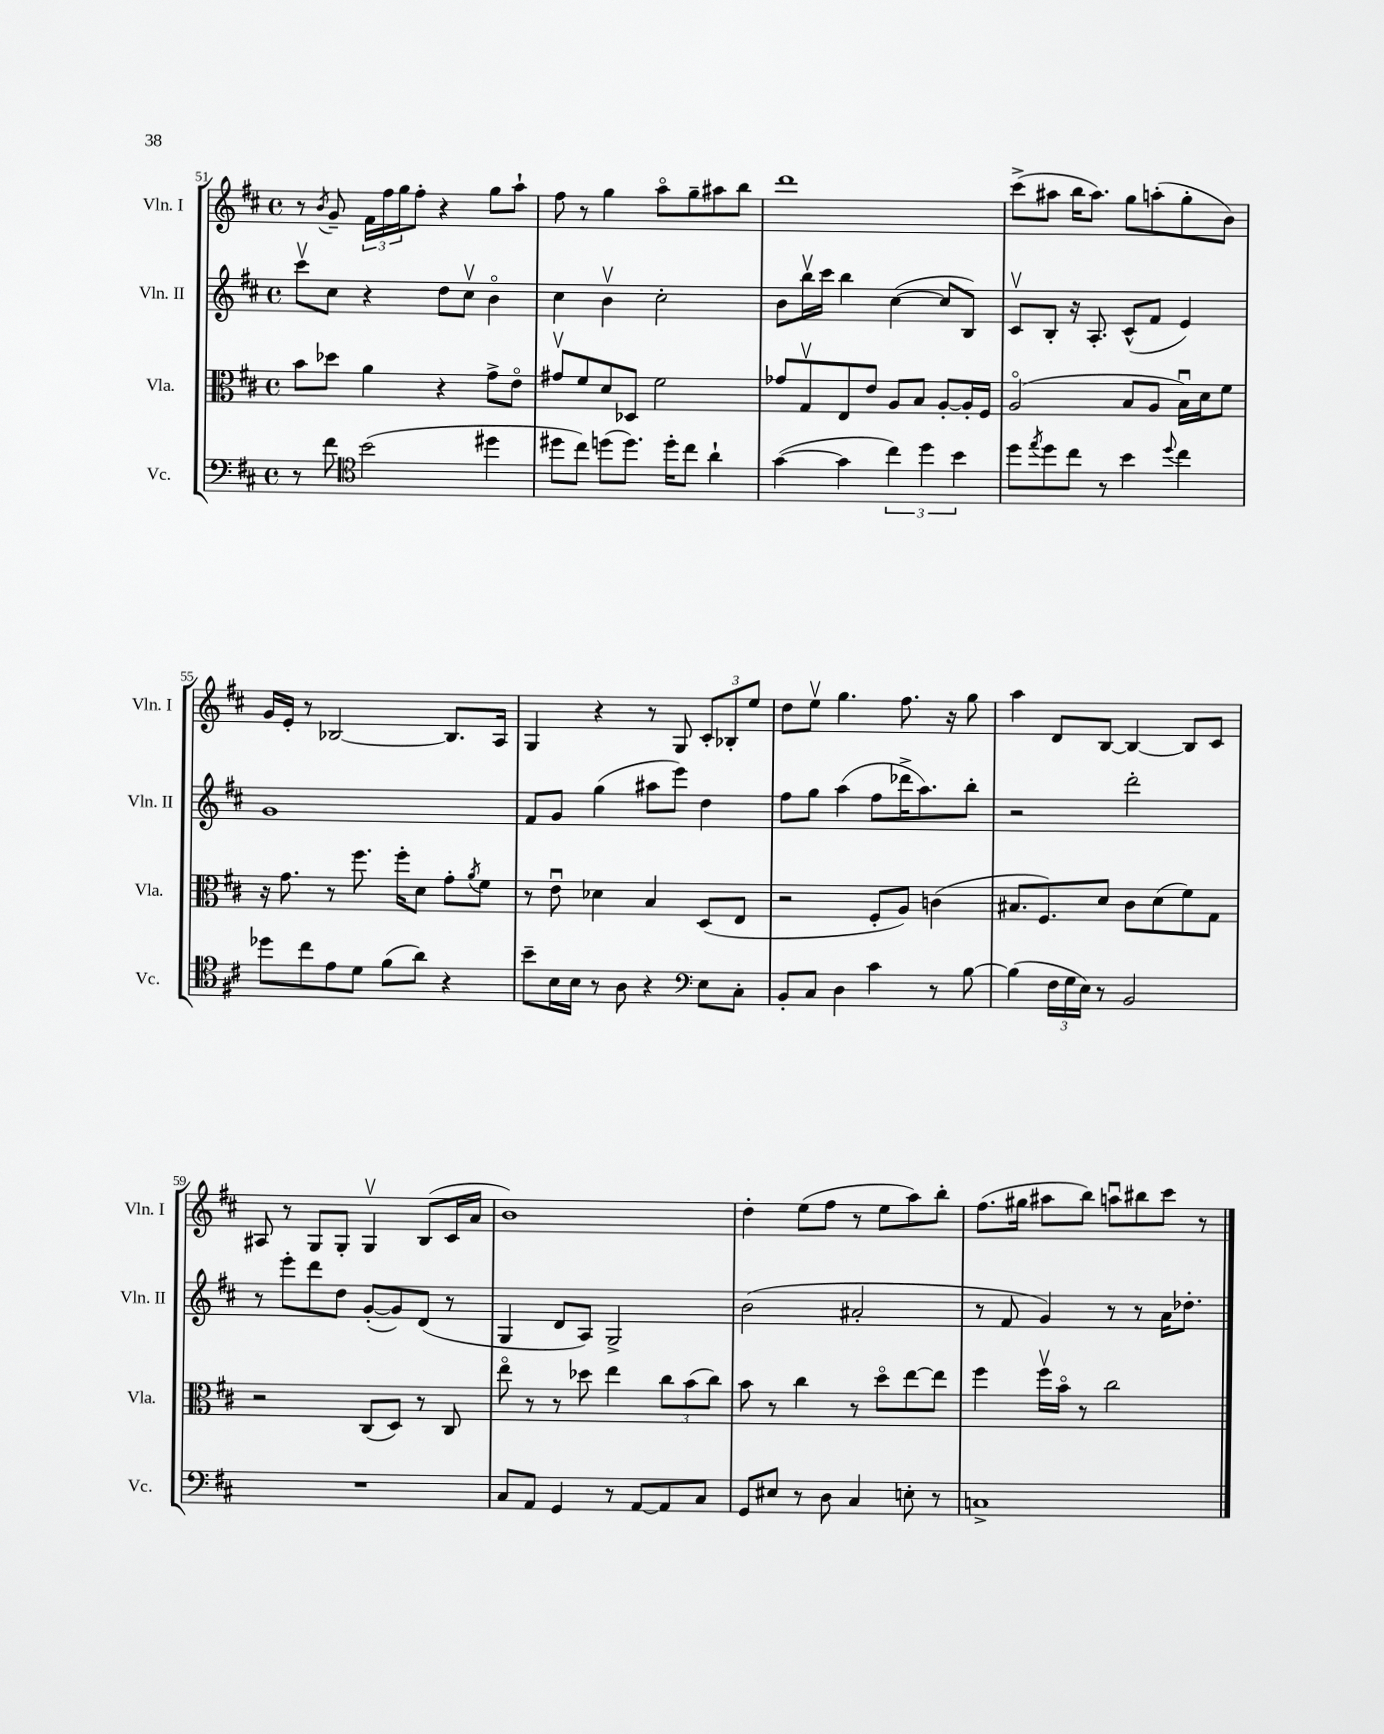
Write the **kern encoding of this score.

**kern	**kern	**kern	**kern
*staff4	*staff3	*staff2	*staff1
*clefF4	*clefC3	*clefG2	*clefG2
*k[f#c#]	*k[f#c#]	*k[f#c#]	*k[f#c#]
*M4/4	*M4/4	*M4/4	*M4/4
*met(c)	*met(c)	*met(c)	*met(c)
8r	8b	8ccc#v	8r
.	.	.	8qb
8f#	8dd-	8cc#	8g~
*clefC4	*	*	*
(2b	4a	4r	24f#
.	.	.	24ff#
.	.	.	24gg
.	.	.	8ff#'
.	4r	8dd	4r
.	.	8cc#v	.
4dd#	8g^	4bo	8gg
.	8eo	.	8aa`
=	=	=	=
8dd#	8g#v	4cc#	8ff#
8cc#)	8f#	.	8r
(8dd	8d	4bv	4gg
8.dd)	8D-	.	.
.	2f#	2cc#'	8aao
16dd'	.	.	.
8cc#	.	.	8gg~
4a`	.	.	8aa#
.	.	.	8bb
=	=	=	=
([4g	8g-	8b	1ddd
.	8Gv	16bbv	.
.	.	16ccc#	.
4g]	8E	4bb	.
.	8e	.	.
6cc#)	8A	([4cc#	.
.	8B	.	.
6dd	.	.	.
.	[8A'	8cc#]	.
6b	.	.	.
.	16A']	8B)	.
.	16F#	.	.
=	=	=	=
8dd	(2Ao	8c#v	(8ccc#^
8qee	.	.	.
8dd	.	8B'	8aa#
8cc#	.	16r	16bb
.	.	8.A'	8.aa#)
8r	.	.	.
4b	8B	(8c#^^	8gg
.	8A	8f#	(8aa'
8qqdd	.	.	.
4cc#	16Bu)	4e)	8gg'
.	16d	.	.
.	8f#	.	8b)
=	=	=	=
8dd-	16r	1g	16g
.	8.g	.	16e'
8cc#	.	.	8r
8e	8r	.	[2B-
8d	8.ff#	.	.
(8f#	.	.	.
.	16ff#'	.	.
8a)	8d	.	.
4r	8g'	.	8.B-]
.	8qa	.	.
.	8f#	.	.
.	.	.	16A
=	=	=	=
8b~	8r	8f#	4G
16B	8eu	8g	.
16B	.	.	.
8r	4d-	(4gg	4r
8A	.	.	.
4r	4B	8aa#	8r
.	.	8eee)	8G
*clefF4	*	*	*
8E	(8D	4dd	12c#'
.	.	.	12B-'
8C#'	8E	.	.
.	.	.	12ee
=	=	=	=
8BB'	2r	8ff#	8dd
8C#	.	8gg	8eev
4D	.	(4aa	4.gg
4c#	8F#'	8ff#	.
.	8A)	16ddd-^	8.ff#
.	.	8.aa)	.
8r	(4c	.	.
.	.	.	16r
[8B	.	8bb'	8gg
=	=	=	=
(4B]	8.B#	2r	4aa
.	8.F#)	.	.
24F#	.	.	8d
24G	.	.	.
24E)	.	.	.
8r	8d	.	[8B
2BB	8c#	2ddd'	4B_
.	(8d	.	.
.	8f#)	.	8B]
.	8G	.	8c#
=	=	=	=
1r	2r	8r	8A#
.	.	8eee'	8r
.	.	8ddd	8G
.	.	8dd	8G'
.	(8C#	([8g'	4Gv
.	8D)	8g])	.
.	8r	(8d	(8B
.	8C#	8r	16c#
.	.	.	16a
=	=	=	=
8C#	8eeo	4G	1b)
8AA	8r	.	.
4GG	8r	8d	.
.	8dd-	8A)	.
8r	4ee	2G^	.
[8AA	.	.	.
8AA]	12cc#	.	.
.	(12b	.	.
8C#	.	.	.
.	12cc#)	.	.
=	=	=	=
8GG	8b	(2b	4dd'
8E#	8r	.	.
8r	4cc#	.	(8ee
8D	.	.	8ff#
4C#	8r	2a#'	8r
.	8ddo	.	8ee
8E'	[8ee	.	8aa)
8r	8ee]	.	8bb'
=	=	=	=
1C^	4ff#	8r	(8.ff#
.	.	8f#	.
.	.	.	16gg#
.	16ff#v	4g)	8aa#
.	16bo	.	.
.	8r	.	8bb)
.	2cc#	8r	8aau
.	.	8r	8bb#
.	.	16a	8ccc#
.	.	8.dd-'	.
.	.	.	8r
==	==	==	==
*-	*-	*-	*-
